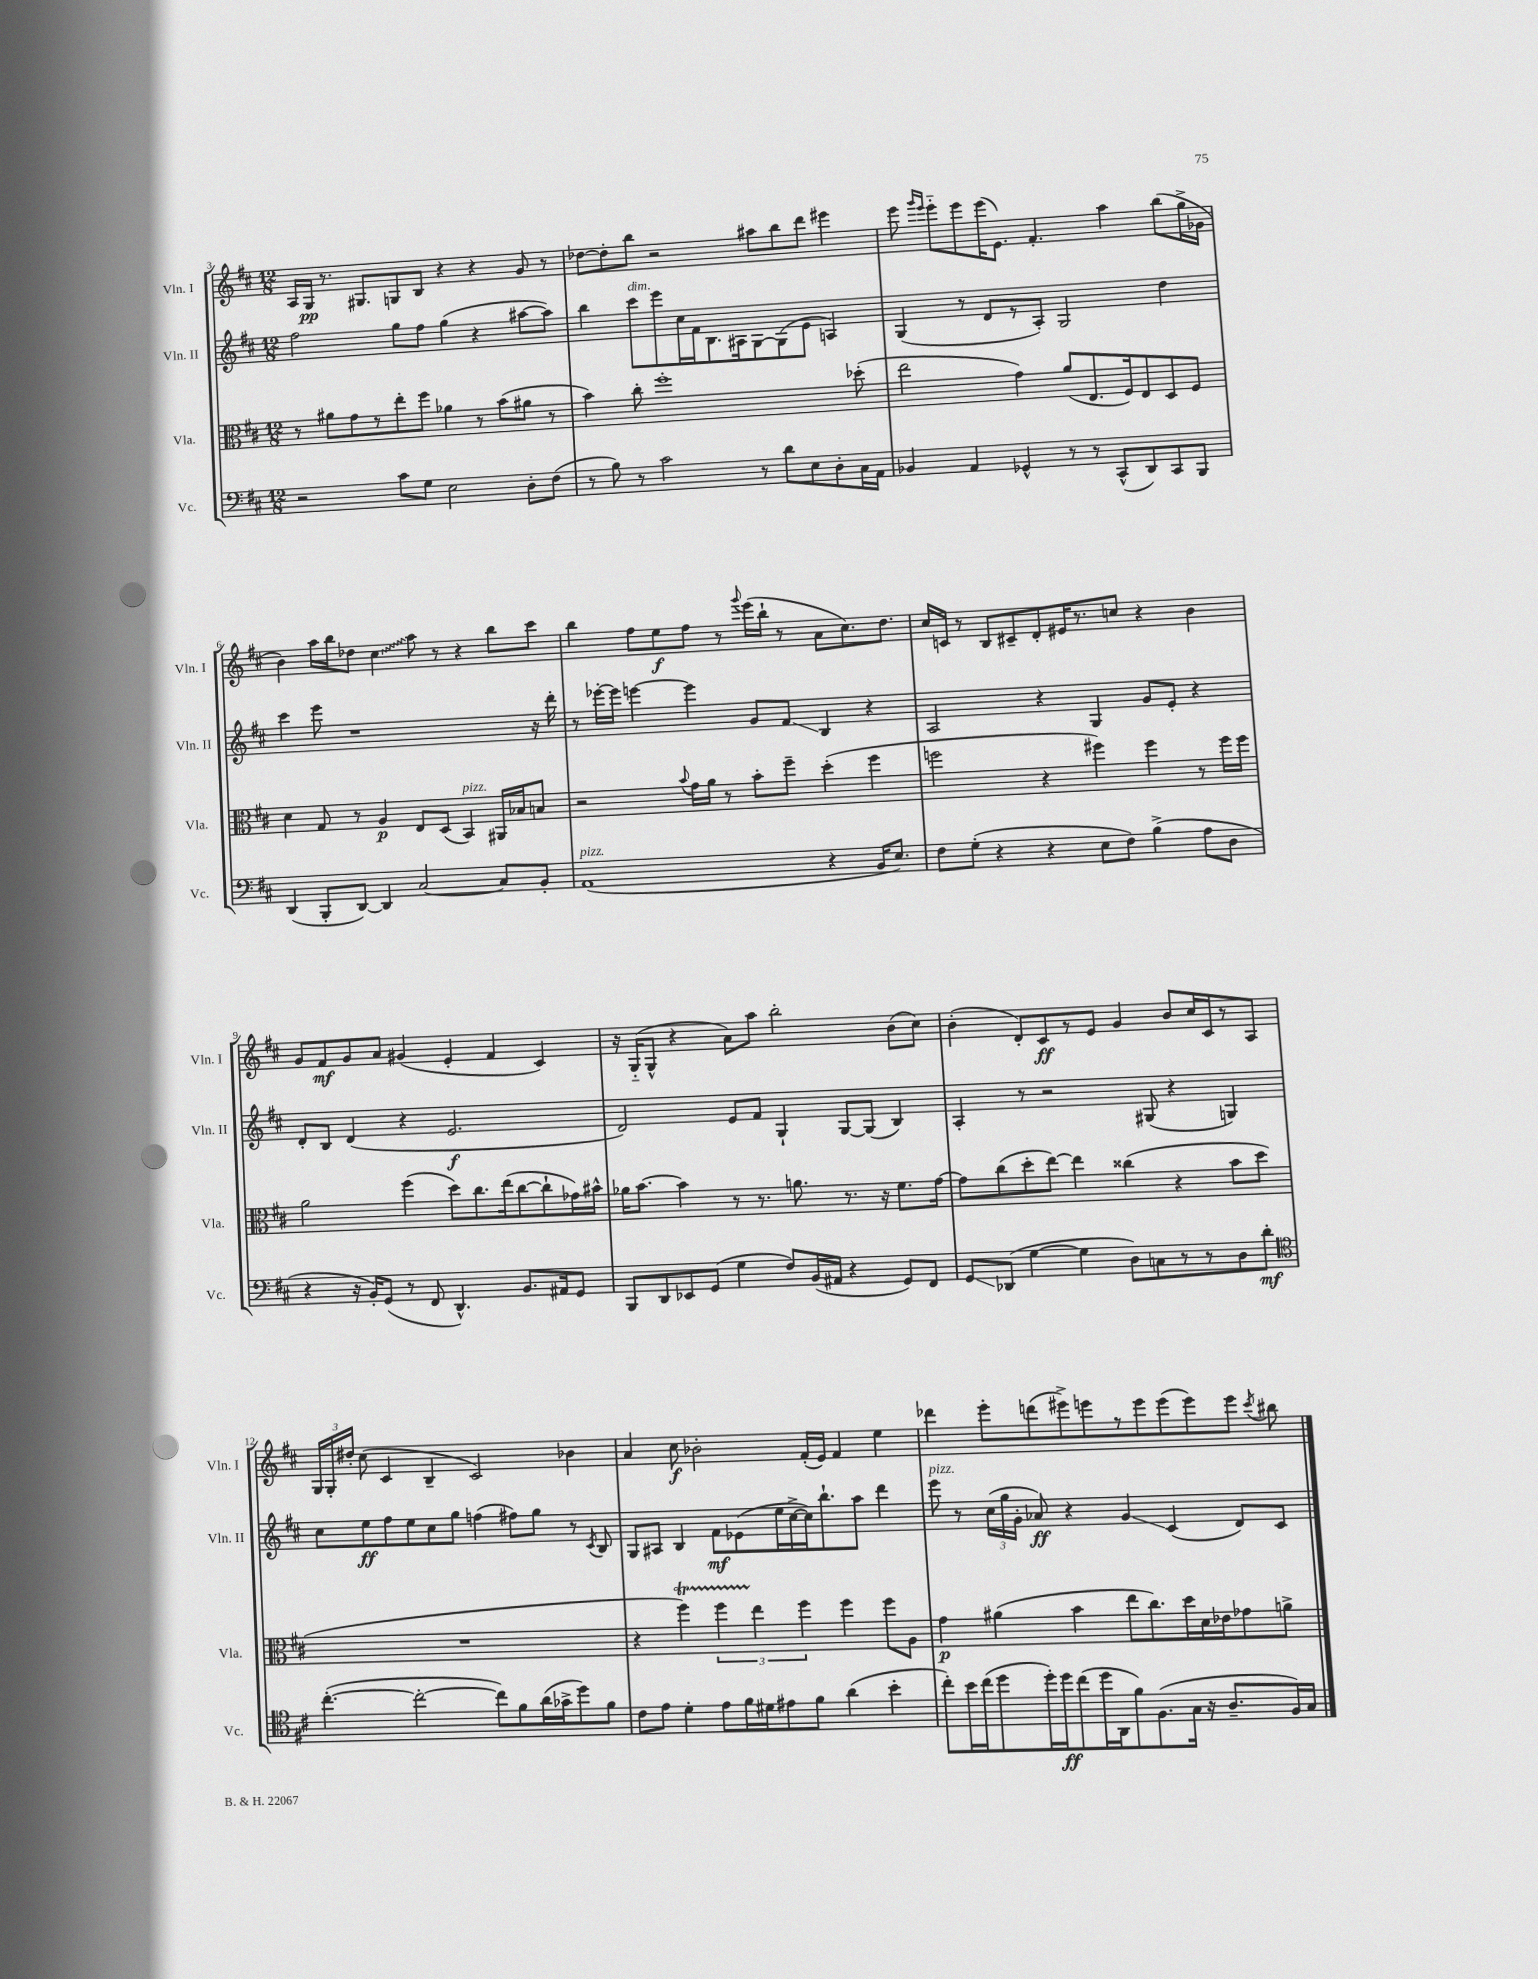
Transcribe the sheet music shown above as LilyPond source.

<<
\new StaffGroup <<
\new Staff = "s0" \with { instrumentName = "Vln. I" shortInstrumentName = "Vln. I" } {
    \clef treble \key d \major \numericTimeSignature \time 12/8
    \autoBeamOff a16[ g16]\pp r8. gis8.[ g8 b8] r4 r4 g'8 r8 |
    des''8[~ des''8-. b''8] r2 ais''8[ b''8 d'''8] eis'''4 |
    e'''8 \grace { g'''16[ e'''16] } e'''8[-_ e'''8 e'''16( e'8.]) fis'4.-. a''4 b''8[( g''16-> ges'16] |
    b'4) a''16[ b''16 des''8] \once \override Glissando.style = #'zigzag cis''4\glissando a''8 r8 r4 b''8[ cis'''8] |
    b''4 fis''8[ e''8\f fis''8] r8 \appoggiatura { g'''8 } e'''16[( b''16]-! r8 a'8[ cis''8.) d''8.] |
    cis''16[ c'16] r8 b8[ cis'8-- d'8-. eis'16 r8. c''8] r4 b'4 |
    g'8[ fis'8\mf g'8 a'8] gis'4( e'4-. fis'4 cis'4) |
    r16 g16[-_( g8]-^ r4 a'8[) a''8] b''2-. b'8[( cis''8]) |
    b'4-.( d'8[-.) cis'8\ff r8 e'8] g'4 b'8[ cis''16 cis'16 r8 a8] |
    \tuplet 3/2 { g16[ g16-. dis''16]-. } cis''8( cis'4 b4-- cis'2) bes'4 |
    a'4 cis''8\f bes'2-. fis'16[-.( e'16]) fis'4 e''4 |
    des'''4 e'''8[-. d'''8( eis'''8->) e'''8 r8 e'''8 e'''8( e'''8) e'''8] \acciaccatura { cis'''8 } bis''8 \bar "|." |
}
\new Staff = "s1" \with { instrumentName = "Vln. II" shortInstrumentName = "Vln. II" } {
    \clef treble \key d \major \numericTimeSignature \time 12/8
    \autoBeamOff fis''2 g''8[ fis''8] g''4( r4 ais''8[~ ais''8]) |
    b''4 cis'''8[^\markup { \italic "dim." } e'''8 cis''16 fis'16 b8. ais16 g8~ g8( e'8] a4) |
    g4( r8 d'8[ r8 a8]-.) g2 d''4 |
    cis'''4 e'''8 r1 r16 d'''16-. |
    r8 ees'''16[~-. ees'''16] e'''4~ e'''4 g'8[ fis'8]\glissando b4 r4 |
    a2 r4 g4 g'8[ e'8]-. r4 |
    d'8[-. b8] d'4( r4 e'2.\f |
    d'2) e'8[ fis'8] g4-! g8[~ g8]( b4) |
    a4-. r8 r2 gis8( r4 g4) |
    cis''8[ e''8\ff fis''8 e''8 cis''8 g''8] f''4( fis''8[) g''8] r8 \acciaccatura { cis'8 } b8 |
    g8[ ais8] b4 fis'8[\mf ees'8( e''16 cis''16~-> cis''16) b''8.-! a''8] d'''4 |
    e'''8^\markup { \italic "pizz." } r8 \tuplet 3/2 { cis''16[( g''16 g'16]-. } aes'8\ff) r4 g'4\glissando cis'4( d'8[) cis'8] \bar "|." |
}
\new Staff = "s2" \with { instrumentName = "Vla." shortInstrumentName = "Vla." } {
    \clef alto \key d \major \numericTimeSignature \time 12/8
    \autoBeamOff r8 ais'8[ g'8 r8 e''8-. fis''8] aes'4 r8 b'8[( ais'8] r8 |
    b'4) cis''8-. fis''1-. des''8-.( |
    e''2 g'4) a'8[( e8. fis16) e8 d8 fis8] |
    d'4 g8 r8 a4\p e8[ d8]( b,4^\markup { \italic "pizz." }) ais,16[ bes16 b8] |
    r2 \appoggiatura { b'8 } g'16[ a'16] r8 b'8[-. fis''8]-- d''4-.( fis''4 |
    f''2 r4 fis''4) fis''4 r8 fis''16[ fis''16] |
    a'2 fis''4( d''8[) cis''8. e''16( cis''8~ cis''8-! ges'16) bis'16]-^ |
    aes'16[ b'8.]~ b'4 r8 r8. a'8. r8. r16 fis'8.[ g'16]~ |
    g'8[ cis''8( d''8-. e''8]~) e''4 cisis''4( r4 b'8[ d''8] |
    R1. |
    r4 fis''4\startTrillSpan) \tuplet 3/2 { fis''4 e''4\stopTrillSpan fis''4 } fis''4 fis''8[ a8] |
    g'4\p ais'4( b'4 e''8[ cis''8.) d''16 d'16 ees'16 ges'8 a'8]-> \bar "|." |
}
\new Staff = "s3" \with { instrumentName = "Vc." shortInstrumentName = "Vc." } {
    \clef bass \key d \major \numericTimeSignature \time 12/8
    \autoBeamOff r2 cis'8[ g8] e2 d8[-. fis8]( |
    r8 b8) r8 cis'2 r8 d'8[ e8 d8-. cis16 a,16] |
    bes,4 a,4 ges,4-^ r8 r8 cis,8[-^( d,8) cis,8 b,,8] |
    d,4( b,,8[-. d,8]~) d,4 cis2~ cis8[ b,8]-. |
    a,1^\markup { \italic "pizz." }( r4 b,16[ e8.]) |
    fis8[ g8]-.( r4 r4 e8[ fis8]) b4->( a8[ d8] |
    r4 r16 b,16[-.) g,8]( r8 fis,8 d,4.-^) b,8.[ ais,16 g,8] |
    b,,8[ d,8 ees,8 g,8]( g4 fis8[) b,16( ais,16] r4 g,8[) fis,8] |
    g,8[\glissando des,8]( g4~ g4 d8[) c8 r8 r8 d8 d'8]-.\mf |
    \clef tenor cis''4.~-.( cis''2~-. cis''8[) fis'8 a'16( ges'16-> d''8) fis'8] |
    cis'8[ e'8] d'4-. e'8[ fis'16 dis'16 eis'8 fis'8] a'4( b'4-. |
    cis''8[-.) b'16 cis''16( d''8 d''16-.) d''16\ff cis''8( d''16 a,16 fis'8) fis8.( g16] r16 a8.[-- fis16) g16] \bar "|." |
}
>>
>>
\layout { \context { \Score currentBarNumber = #3 } }
